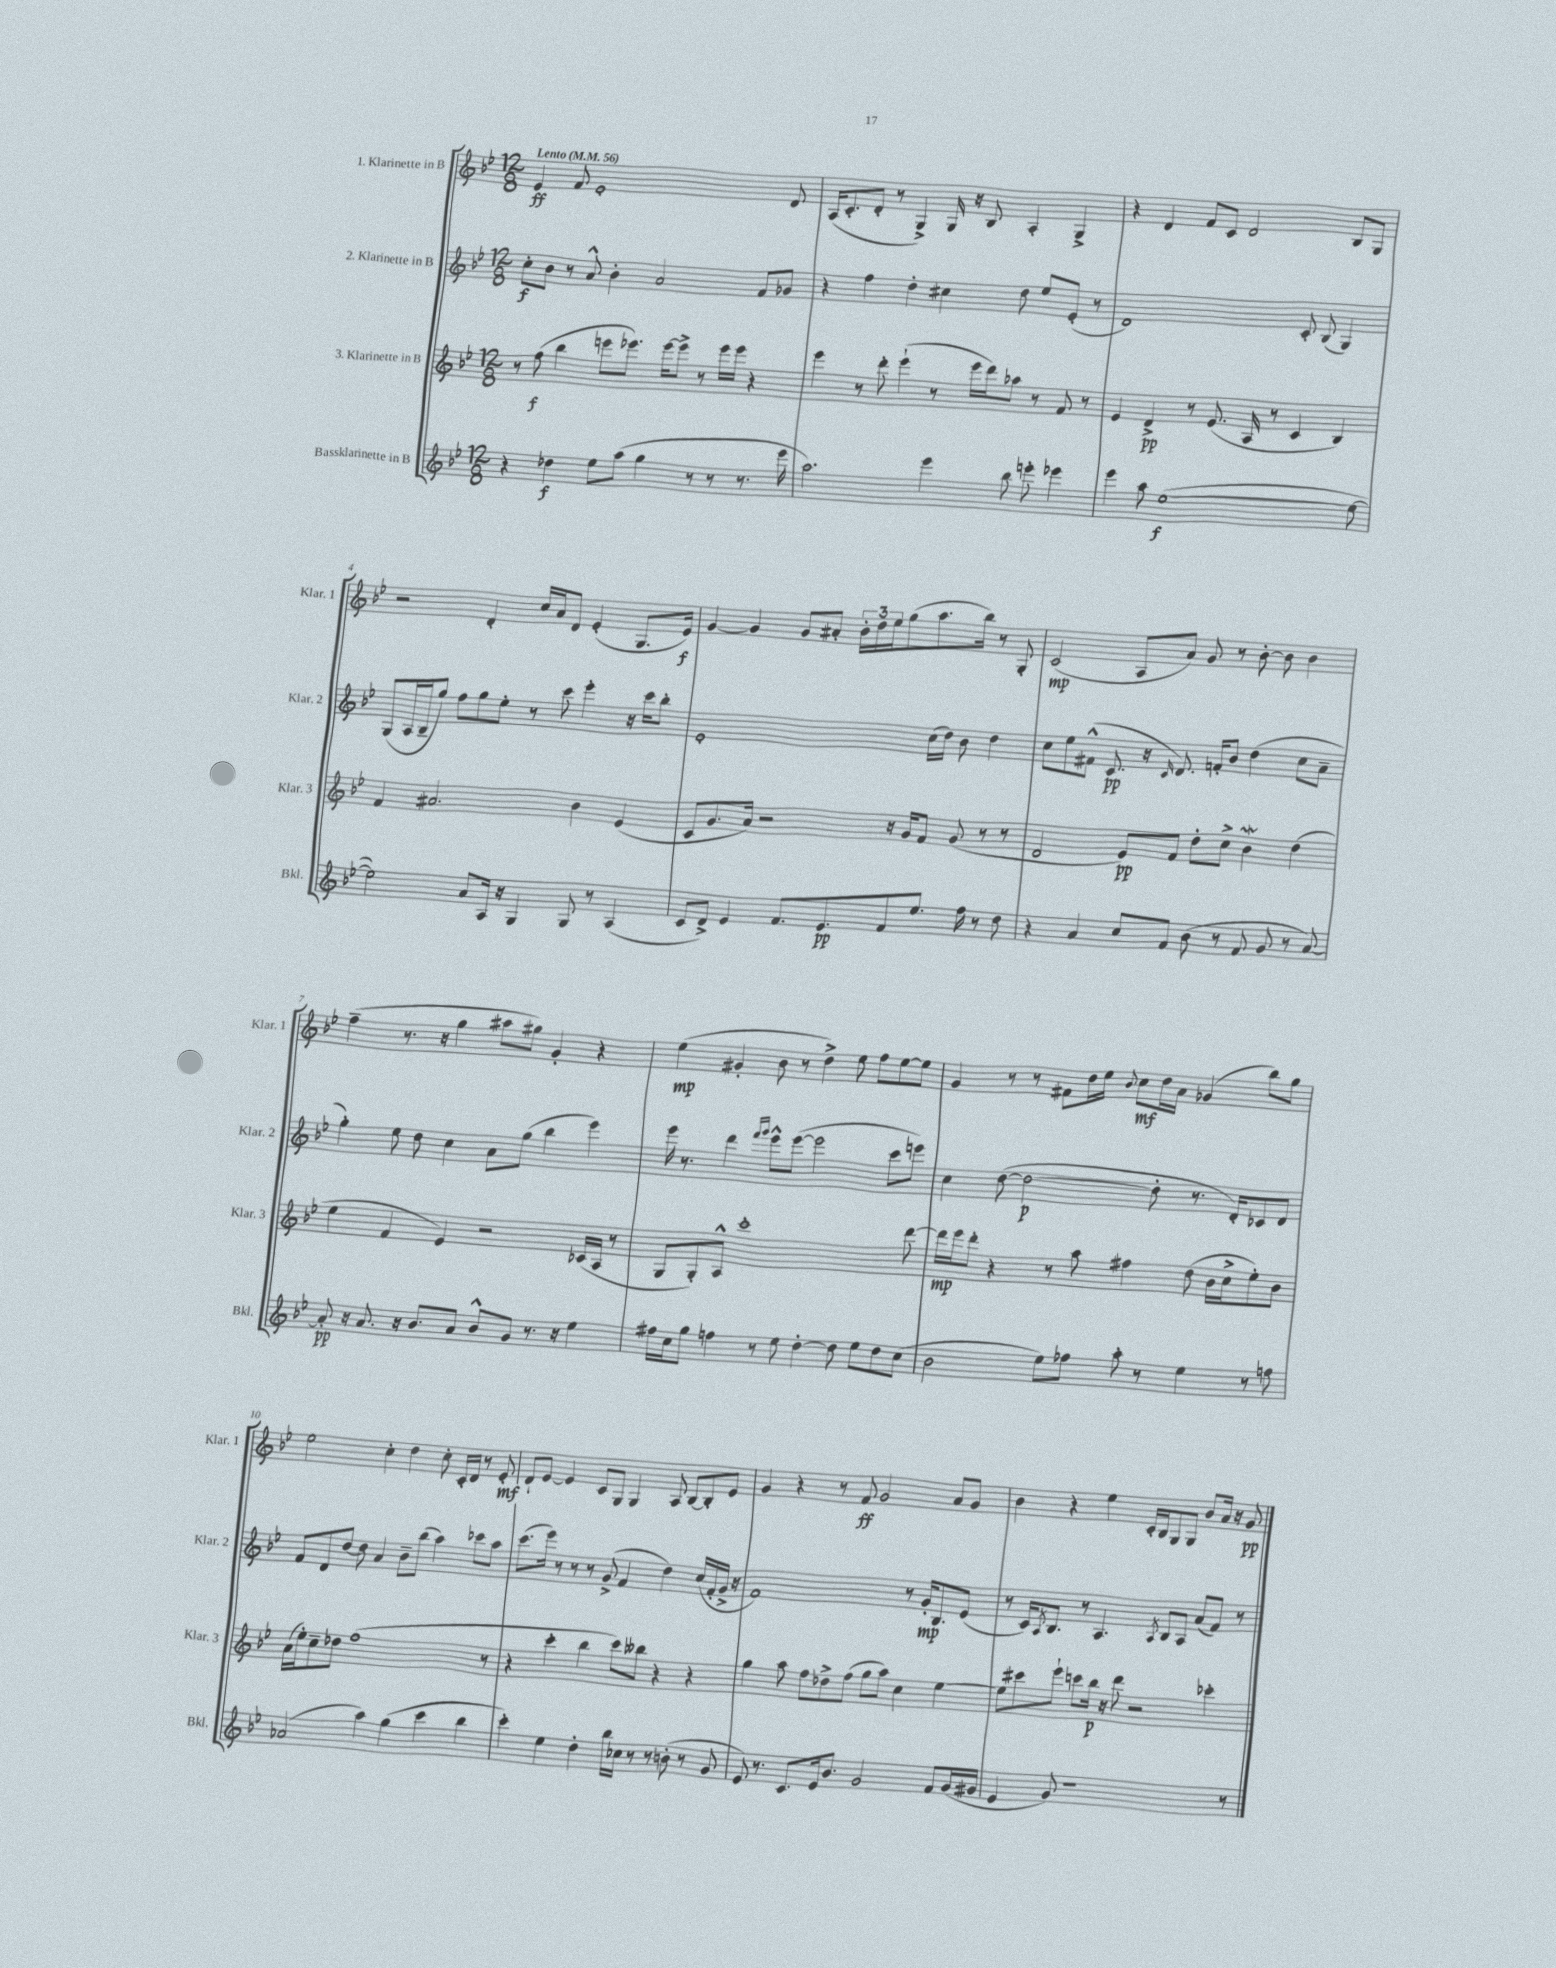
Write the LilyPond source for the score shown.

<<
\new StaffGroup <<
\new Staff = "s0" \with { instrumentName = "1. Klarinette in B" shortInstrumentName = "Klar. 1" } {
    \clef treble \key bes \major \numericTimeSignature \time 12/8 \tempo "Lento" 4 = 56
    ees'4\ff f'8 ees'1-. d'8 |
    a16( c'8.-. d'8-. r8 g4->) g16 r16 bes8 a4-. g4-> |
    r4 d'4 f'8 c'8 d'2 bes8 g8 |
    r2 d'4-. c''16 a'16 d'8 ees'4-.( g8. ees'16\f) |
    g'4~ g'4 g'8 ais'8-. \tuplet 3/2 { bes'16-. d''16 ees''16 } g''8( a''8. bes''16) r8 g8-. |
    c'2\mp( a8 a'8) g'8 r8 bes'8~-. bes'8 bes'4 |
    f''4--( r8. r16 g''4 ais''8 gis''8) g'4-. r4 |
    ees''4\mp( gis'4-. bes'8 r8 d''4->) ees''8 f''8 ees''8~ ees''8 |
    g'4 r8 r8 fis'8 d''16 ees''16 \appoggiatura { bes'8 } c''8\mf d''16 a'16 ges'4( bes''8) g''8 |
    ees''2 c''4-. d''4 c''8-. c'16-. d'16 r8 ees'8-.\mf |
    d'8-! ees'8~ ees'4 c'8 g8 g4 a8 bes8~ bes8-. ees'8 |
    g'4 r4 r8 f'8\ff g'2 a'8 g'8 |
    bes'4 r4 ees''4 c'16-. bes16 g8 g8 bes'8 a'16 r16 g'8\pp \bar "|." |
}
\new Staff = "s1" \with { instrumentName = "2. Klarinette in B" shortInstrumentName = "Klar. 2" } {
    \clef treble \key bes \major \numericTimeSignature \time 12/8
    c''8-.\f bes'8 r8 a'8-^ bes'4-. a'2 f'8 ges'8 |
    r4 f''4 d''4-. cis''4 d''8 ees''8 ees'8-.( r8 |
    d'1) c'8-. bes8( g4) |
    g8( a16 bes16-- g''8) f''8 g''8 ees''8-. r8 c'''8 ees'''4-. r16 c'''16 bes''8-. |
    ees'1-. c''16( d''16) bes'8 d''4 |
    c''8 ees''8 fis'8-^( c'8.\pp r16 \grace { c'16 } d'8.) f'16-. bes'8 d''4( c''8 a'8-- |
    g''4-.) ees''8 d''8 c''4 a'8 g''8( bes''4 ees'''4) |
    ees'''16 r8. d'''4 \grace { f'''16 g'''16 } ees'''8-^ ees'''8~( ees'''2 c'''8 e'''8) |
    c''4 d''8~( d''2~\p d''8-. r8. d'16-.) ces'8 d'8 |
    f'8 d'8 d''8~ d''8 a'4 bes'8-- bes''8( a''4) ces'''8 a''8 |
    c'''8.( ees'''16) r8 r8 r8 g'8->( f'4 d''4) c''16( f'16-. g'16-> r16 |
    f'1) r8 g'16-.\mp bes8. ees'8( |
    r8 c'16) \acciaccatura { a8 } bes8. r8 a4. \acciaccatura { a8 } bes8 a8 a'8( f'8) r8 \bar "|." |
}
\new Staff = "s2" \with { instrumentName = "3. Klarinette in B" shortInstrumentName = "Klar. 3" } {
    \clef treble \key bes \major \numericTimeSignature \time 12/8
    r8 f''8\f( bes''4 e'''8 ees'''8.) ees'''16~ ees'''8-> r8 ees'''16 ees'''16 r4 |
    ees'''4 r8 d'''8-. ees'''4-!( r8 ees'''16 d'''16) aes''8 r8 f'8 r8 |
    ees'4 d'4->\pp r8 ees'8.( a16 r8 c'4 bes4) |
    f'4 ais'2. bes'4 ees'4( |
    c'8 g'8. a'16) r2 r16 g'16 f'8 g'8( r8 r8 |
    d'2 ees'8\pp) f'8 d''8-. c''8-> bes'4\mordent d''4( |
    ees''4 f'4 ees'4) r2 ces'16( a16 r8 |
    g8 g8-.) a8-^ c'''1-. d'''8~ |
    d'''16\mp ees'''16 d'''8-. r4 r8 a''8 fis''4 d''8( bes'16 c''16-> ees''8-.) bes'8 |
    a'16( ees''16-.) c''8-- des''8 f''1( r8 |
    r4 c'''4-. bes''4 c'''8) beses''8 r4 r4 |
    g''4 a''8 f''8 des''8-> f''8( g''8 a''8) c''4 ees''4~ |
    ees''8 cis'''8 ees'''8-! c'''8 bes''16\p r16 d'''8 r2 ces'''4-. \bar "|." |
}
\new Staff = "s3" \with { instrumentName = "Bassklarinette in B" shortInstrumentName = "Bkl." } {
    \clef treble \key bes \major \numericTimeSignature \time 12/8
    r4 des''4\f ees''8 a''8( g''4 r8 r8 r8. ees'''16 |
    a''2.) ees'''4 bes''8 e'''8-. ees'''4 |
    ees'''4 a''8 ees''1~\f( ees''8~ |
    ees''2) a'8 a16 r16 g4 g8 r8 a4( |
    c'8 d'8->) ees'4 f'8. ees'8.\pp f'8 ees''8. f''16 r8 d''8 |
    r4 a'4 c''8 f'8 bes'8( r8 f'8 g'8 r8 a'8~) |
    a'8-.\pp r16 a'8. r16 bes'8. a'8 bes'8-^ g'8 r8. r16 ees''4 |
    fis''16 c''16 g''8 f''4 r8 ees''8 d''4~-. d''8 ees''8 d''8 c''8( |
    bes'2 ees''8) fes''8 a''8-. r8 ees''4 r8 f''8 |
    aes'2( a''4) g''4( c'''4 bes''4 |
    c'''4-.) ees''4 d''4-. bes''16 ces''16 r8 r8 b'8-.( r8 g'8 |
    ees'8) r8. c'8. ees'16 bes'8. g'2 f'8 g'16( gis'16 |
    ees'4 g'8) r1 r8 \bar "|." |
}
>>
>>
